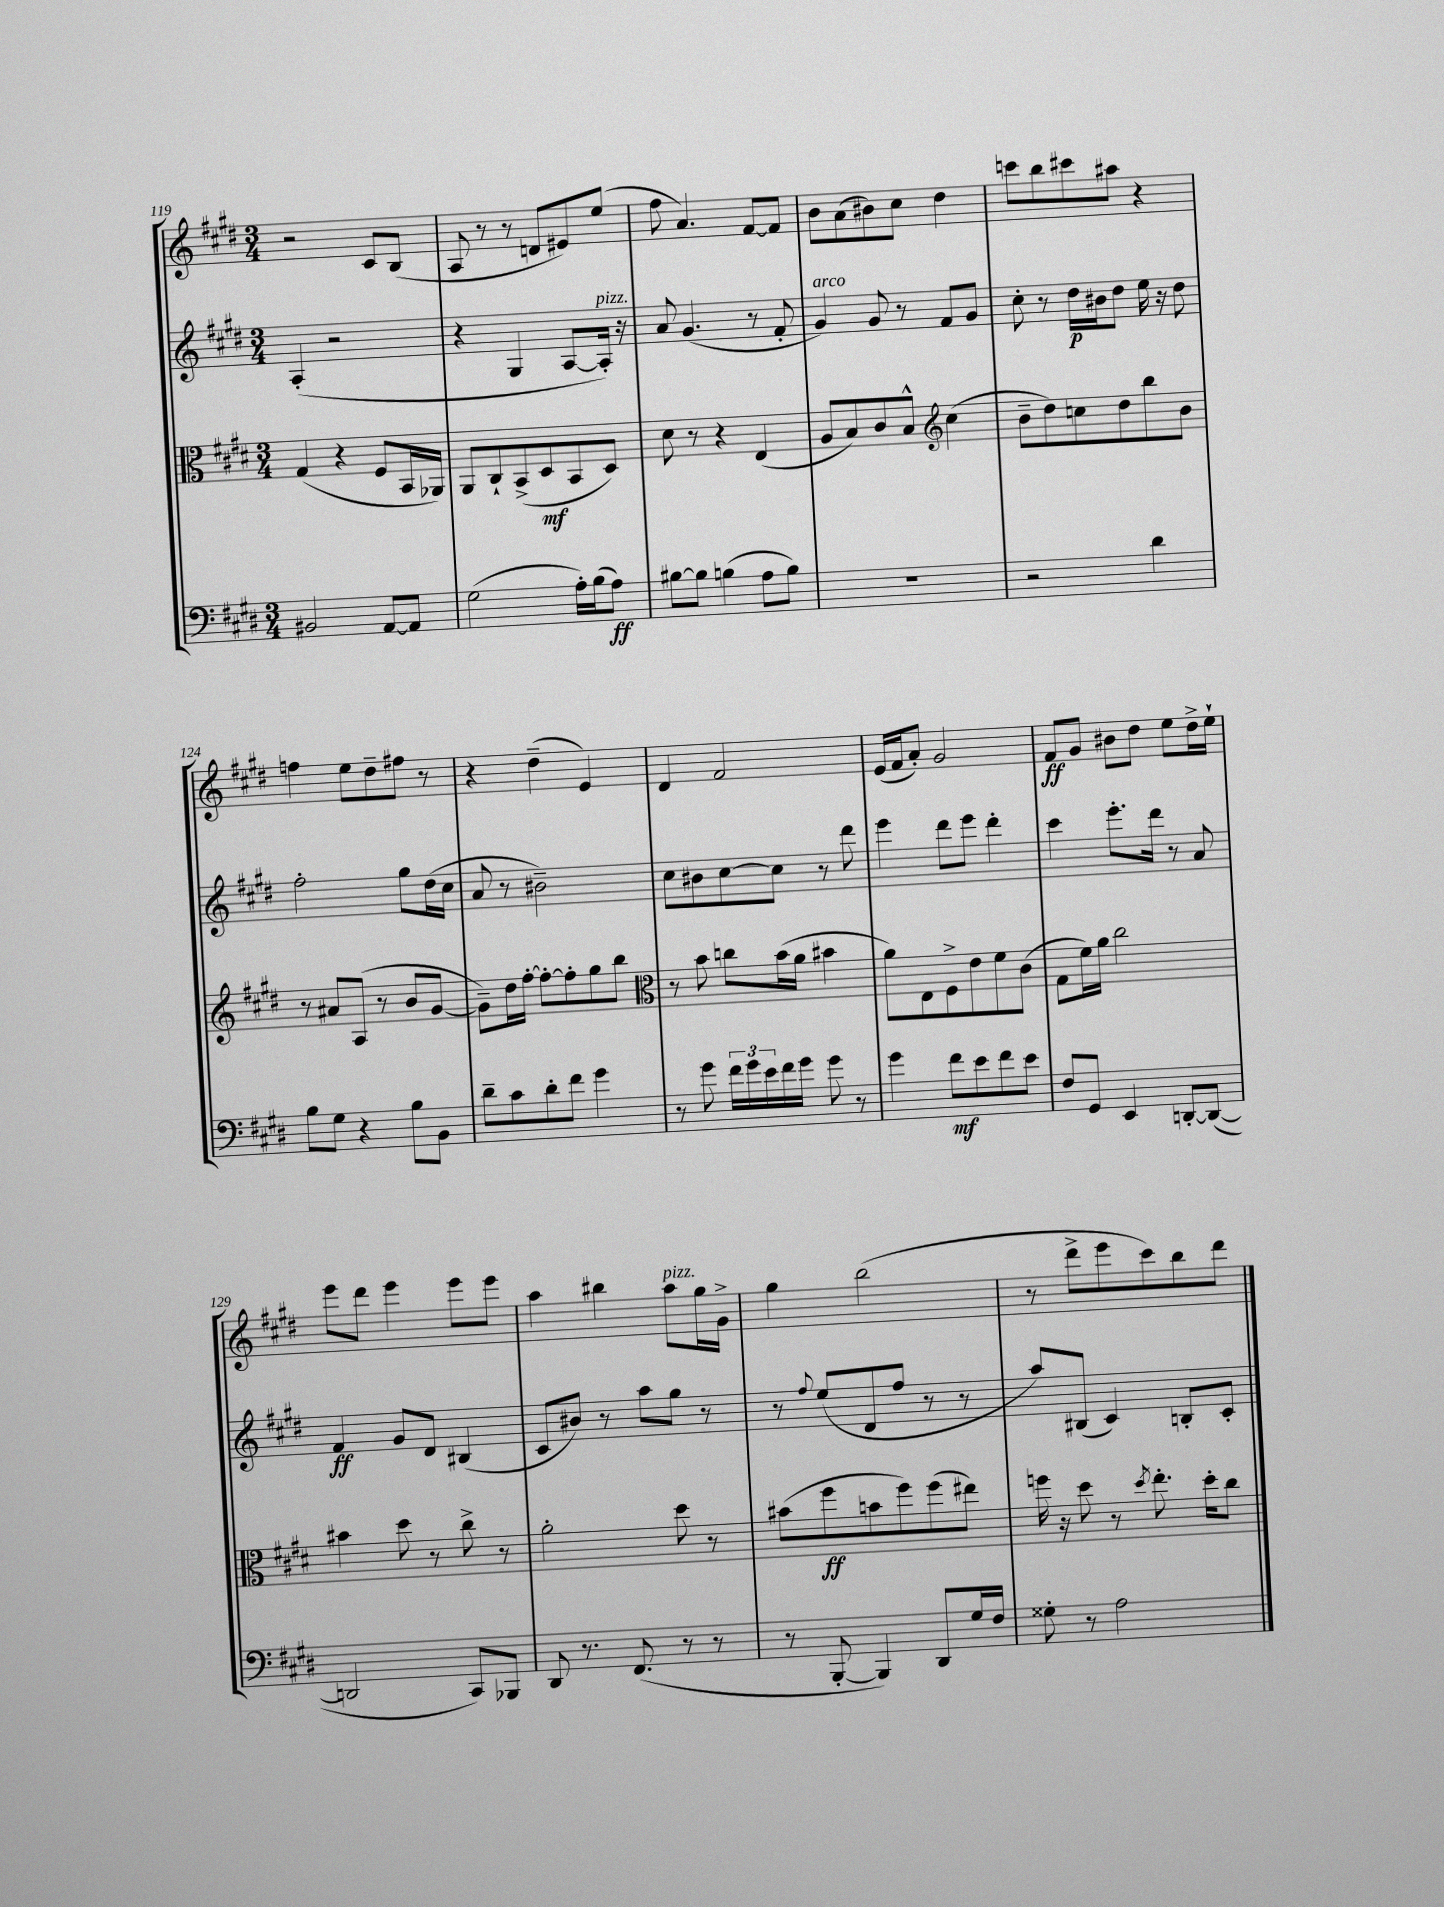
<<
\new StaffGroup <<
\new Staff = "s0" {
    \clef treble \key e \major \numericTimeSignature \time 3/4
    r2 cis'8 b8( |
    a8 r8 r8 d'8 eis'8) e''8( |
    fis''8 a'4.) fis'8~ fis'8 |
    b'8 a'8( bis'8) cis''8 dis''4 |
    c'''8 b''8 cis'''8 ais''8 r4 |
    f''4 e''8 dis''8-- fis''8 r8 |
    r4 dis''4--( e'4) |
    dis'4 fis'2 |
    e'16( fis'16 a'8-.) gis'2 |
    fis'8\ff gis'8 bis'8 dis''8 e''8 dis''16-> e''16-! |
    e'''8 dis'''8 e'''4 e'''8 e'''8 |
    a''4 bis''4 a''8^\markup { \italic "pizz." } gis''16 gis'16-> |
    gis''4 b''2( |
    r8 dis'''8-> e'''8 cis'''8) b''8 dis'''8 \bar "|." |
}
\new Staff = "s1" {
    \clef treble \key e \major \numericTimeSignature \time 3/4
    a4-.( r2 |
    r4 gis4 a8~ a16-.^\markup { \italic "pizz." }) r16 |
    a'8 gis'4.( r8 fis'8-. |
    gis'4^\markup { \italic "arco" }) gis'8 r8 fis'8 gis'8 |
    cis''8-. r8 dis''16\p bis'16 dis''8 e''16 r16 dis''8 |
    fis''2-. gis''8 dis''16( cis''16 |
    a'8 r8 bis'2--) |
    cis''8 bis'8 cis''8~ cis''8 r8 dis'''8 |
    e'''4 dis'''8 e'''8 dis'''4-. |
    cis'''4 e'''8.-. dis'''16 r8 a'8 |
    fis'4\ff gis'8 dis'8 bis4( |
    cis'8 bis'8) r8 a''8 gis''8 r8 |
    r8 \appoggiatura { fis''8 } e''8( dis'8 fis''8 r8 r8 |
    a''8) bis8( cis'4) b8-. cis'8-. \bar "|." |
}
\new Staff = "s2" {
    \clef alto \key e \major \numericTimeSignature \time 3/4
    gis4( r4 fis8 b,16 aes,16) |
    a,8 cis8-! b,8->( dis8\mf b,8 dis8) |
    dis'8 r8 r4 e4( |
    a8 b8) cis'8 b8-^ \clef treble cis''4( |
    b'8-- dis''8) c''8 dis''8 b''8 b'8 |
    r8 ais'8 a8( r8 b'8 gis'8~ |
    gis'8--) dis''16 fis''16~-. fis''8~-. fis''8-. gis''8 b''8 |
    \clef alto r8 b'8 c''8 b'16( a'16 bis'4 |
    a'8) e8 fis8-> e'8 fis'8 cis'8( |
    gis8 fis'16) a'16 cis''2 |
    bis'4 dis''8 r8 cis''8-> r8 |
    a'2-. dis''8 r8 |
    bis'8( fis''8\ff b'8 fis''8) fis''8( eis''8) |
    f''16 r16 dis''8 r8 \acciaccatura { dis''8 } e''8.-. dis''16-. cis''8 \bar "|." |
}
\new Staff = "s3" {
    \clef bass \key e \major \numericTimeSignature \time 3/4
    bis,2 a,8~ a,8 |
    gis2( a16-.) b16( a8\ff) |
    bis8~ bis8 b4( a8 b8) |
    R2. |
    r2 dis'4 |
    b8 gis8 r4 b8 b,8 |
    dis'8-- cis'8 dis'8-. fis'8 gis'4 |
    r8 gis'8 \tuplet 3/2 { fis'16 gis'16 e'16 } fis'16 gis'16 gis'8 r8 |
    gis'4 fis'8\mf e'8 fis'8 e'8 |
    fis8 gis,8 e,4 d,8~-. d,8~( |
    d,2 cis,8) bes,,8 |
    dis,8 r8. fis,8.( r8 r8 |
    r8 b,,8~-. b,,4) dis,8 gis16 fis16 |
    gisis8-. r8 a2 \bar "|." |
}
>>
>>
\layout { \context { \Score currentBarNumber = #119 } }
